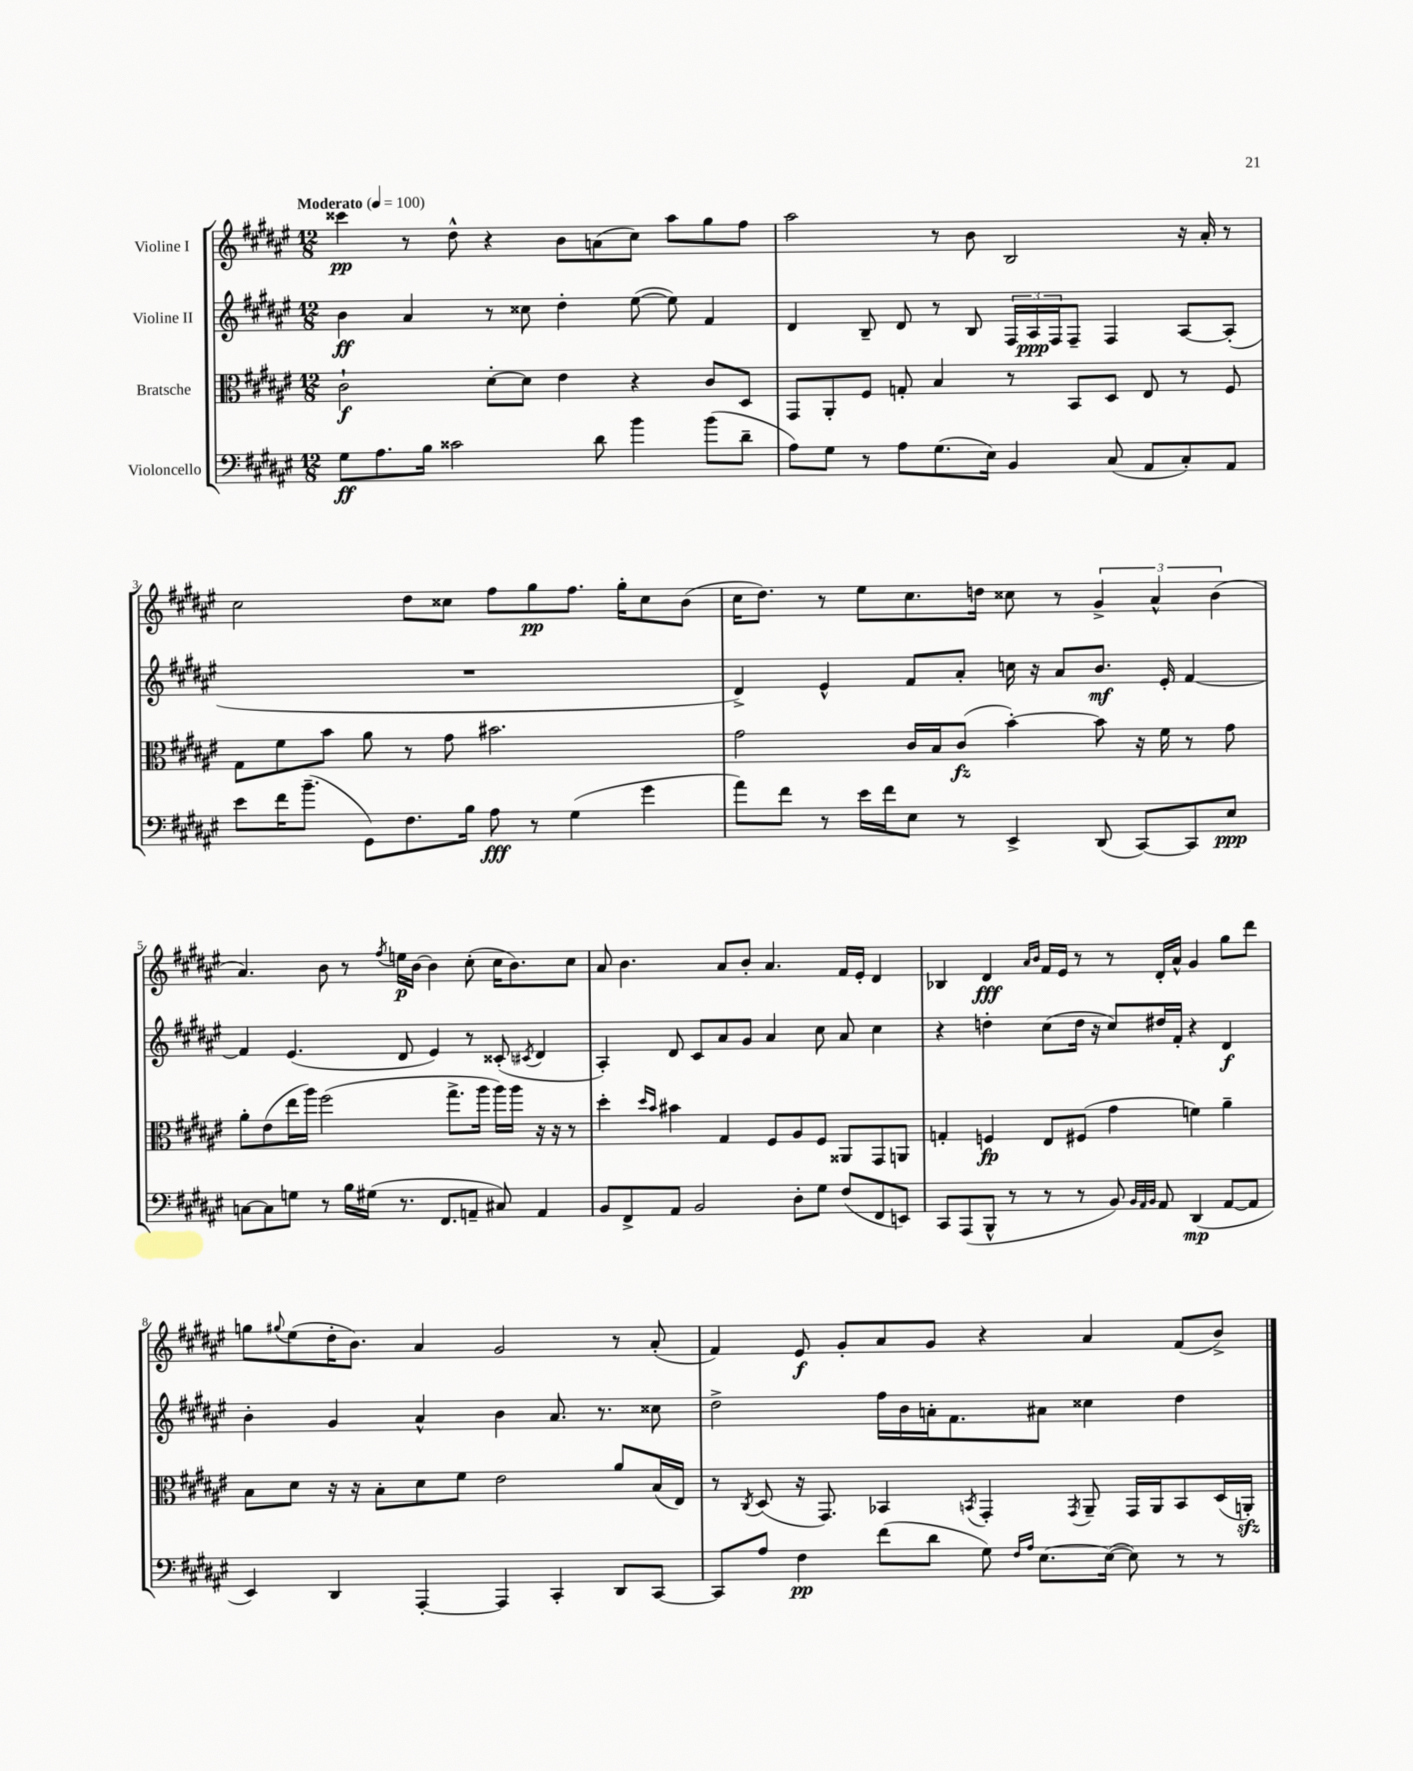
<<
\new StaffGroup <<
\new Staff = "s0" \with { instrumentName = "Violine I" } {
    \clef treble \key fis \major \numericTimeSignature \time 12/8 \tempo "Moderato" 4 = 100
    cisis'''4\pp r8 dis''8-^ r4 b'8 a'8( cis''8) ais''8 gis''8 fis''8 |
    ais''2 r8 b'8 b2 r16 ais'16-. r8 |
    cis''2 dis''8 cisis''8 fis''8 gis''8\pp fis''8. gis''16-. cisis''8 b'8( |
    cis''16 dis''8.) r8 eis''8 cis''8. d''16 cisis''8 r8 \tuplet 3/2 { gis'4-> ais'4-^ b'4( } |
    ais'4.) b'8 r8 \acciaccatura { fis''8 } e''16\p b'16~ b'4 cis''8-.( cis''16 b'8.) cis''8 |
    ais'8 b'4. ais'8 b'8-. ais'4. fis'16 eis'16-. dis'4 |
    bes4 dis'4\fff \grace { ais'16 b'16 } fis'16 eis'16 r8 r8 dis'16-. ais'16-^ gis'4 gis''8 dis'''8 |
    g''8 \appoggiatura { gis''8 } eis''8( dis''16-. b'8.) ais'4 gis'2 r8 ais'8-.( |
    fis'4) eis'8\f gis'8-. ais'8 gis'8 r4 ais'4 fis'8( b'8->) \bar "|." |
}
\new Staff = "s1" \with { instrumentName = "Violine II" } {
    \clef treble \key fis \major \numericTimeSignature \time 12/8
    b'4\ff ais'4 r8 cisis''8 dis''4-. eis''8~( eis''8) fis'4 |
    dis'4 b8-- dis'8 r8 b8 \tuplet 3/2 { fis16 ais16\ppp fis16 } fis8-- fis4 ais8~ ais8-.( |
    R1. |
    dis'4->) eis'4-^ fis'8 ais'8-. c''16 r16 ais'8 b'8.\mf eis'16-. fis'4~ |
    fis'4 eis'4.( dis'8 eis'4) r8 cisis'8-.( \acciaccatura { cis'8 } dis'4 |
    ais4-.) dis'8 cis'8 ais'8 gis'8 ais'4 cis''8 ais'8 cis''4 |
    r4 d''4-. cis''8( d''16 r16 cis''8) dis''16 fis'16-. r4 dis'4\f |
    b'4-. gis'4 ais'4-^ b'4 ais'8. r8. cisis''8 |
    dis''2-> fis''16 b'16 a'16-. fis'8. ais'8 cisis''4 dis''4 \bar "|." |
}
\new Staff = "s2" \with { instrumentName = "Bratsche" } {
    \clef alto \key fis \major \numericTimeSignature \time 12/8
    cis'2-!\f dis'8~-. dis'8 eis'4 r4 cis'8 dis8 |
    gis,8 ais,8-. fis8 g8-. b4 r8 b,8 dis8 eis8 r8 fis8 |
    gis8 fis'8 b'8 ais'8 r8 gis'8 bis'2. |
    gis'2 cis'16 b16 cis'8\fz( b'4~-.) b'8 r16 fis'16 r8 gis'8 |
    ais'8-. eis'8( eis''16 ais''16) fis''2( gis''8.-> ais''16 ais''16) ais''16 r16 r16 r8 |
    dis''4-. \grace { dis''16 b'16 } bis'4 gis4 fis8 ais8 fis8 aisis,8 gis,8 a,8 |
    g4-. f4\fp eis8 fis8( gis'4 f'4) ais'4-- |
    b8 dis'8 r16 r16 b8-. dis'8 fis'8 eis'2 ais'8 b16( eis16) |
    r8 \acciaccatura { cis8 } dis8( r16 gis,8.) bes,4 \acciaccatura { b,8 } gis,4-. \acciaccatura { gis,8 } ais,8-- gis,16 ais,16 b,8 dis16( a,16-.\sfz) \bar "|." |
}
\new Staff = "s3" \with { instrumentName = "Violoncello" } {
    \clef bass \key fis \major \numericTimeSignature \time 12/8
    gis8\ff ais8. b16 cisis'2 dis'8 b'4 b'8( dis'8-- |
    ais8) gis8 r8 ais8 gis8.( eis16) b,4 cis8( ais,8 cis8-.) ais,8 |
    eis'8 fis'16 b'8.--( gis,8) fis8. b16 ais8\fff r8 gis4( gis'4 |
    ais'8) fis'8 r8 eis'16 fis'16 eis8 r8 eis,4-> dis,8( cis,8~) cis,8 eis8\ppp |
    c8~ c8 g8 r8 b16 gis16( r8. fis,8. a,8-- cis8) a,4 |
    b,8 fis,8-> ais,8 b,2 dis8-. gis8 fis8( fis,8 e,8) |
    cis,8 ais,,8( b,,8-^ r8 r8 r8 b,8) \grace { b,32 ais,32 b,32 } ais,8 dis,4\mp( ais,8~ ais,8 |
    eis,4) dis,4 ais,,4~-. ais,,4 cis,4-. dis,8 cis,8~ |
    cis,8 ais8 fis4\pp fis'8( dis'8 gis8) \grace { fis16 ais16 } eis8.~ eis16~( eis8) r8 r8 \bar "|." |
}
>>
>>
